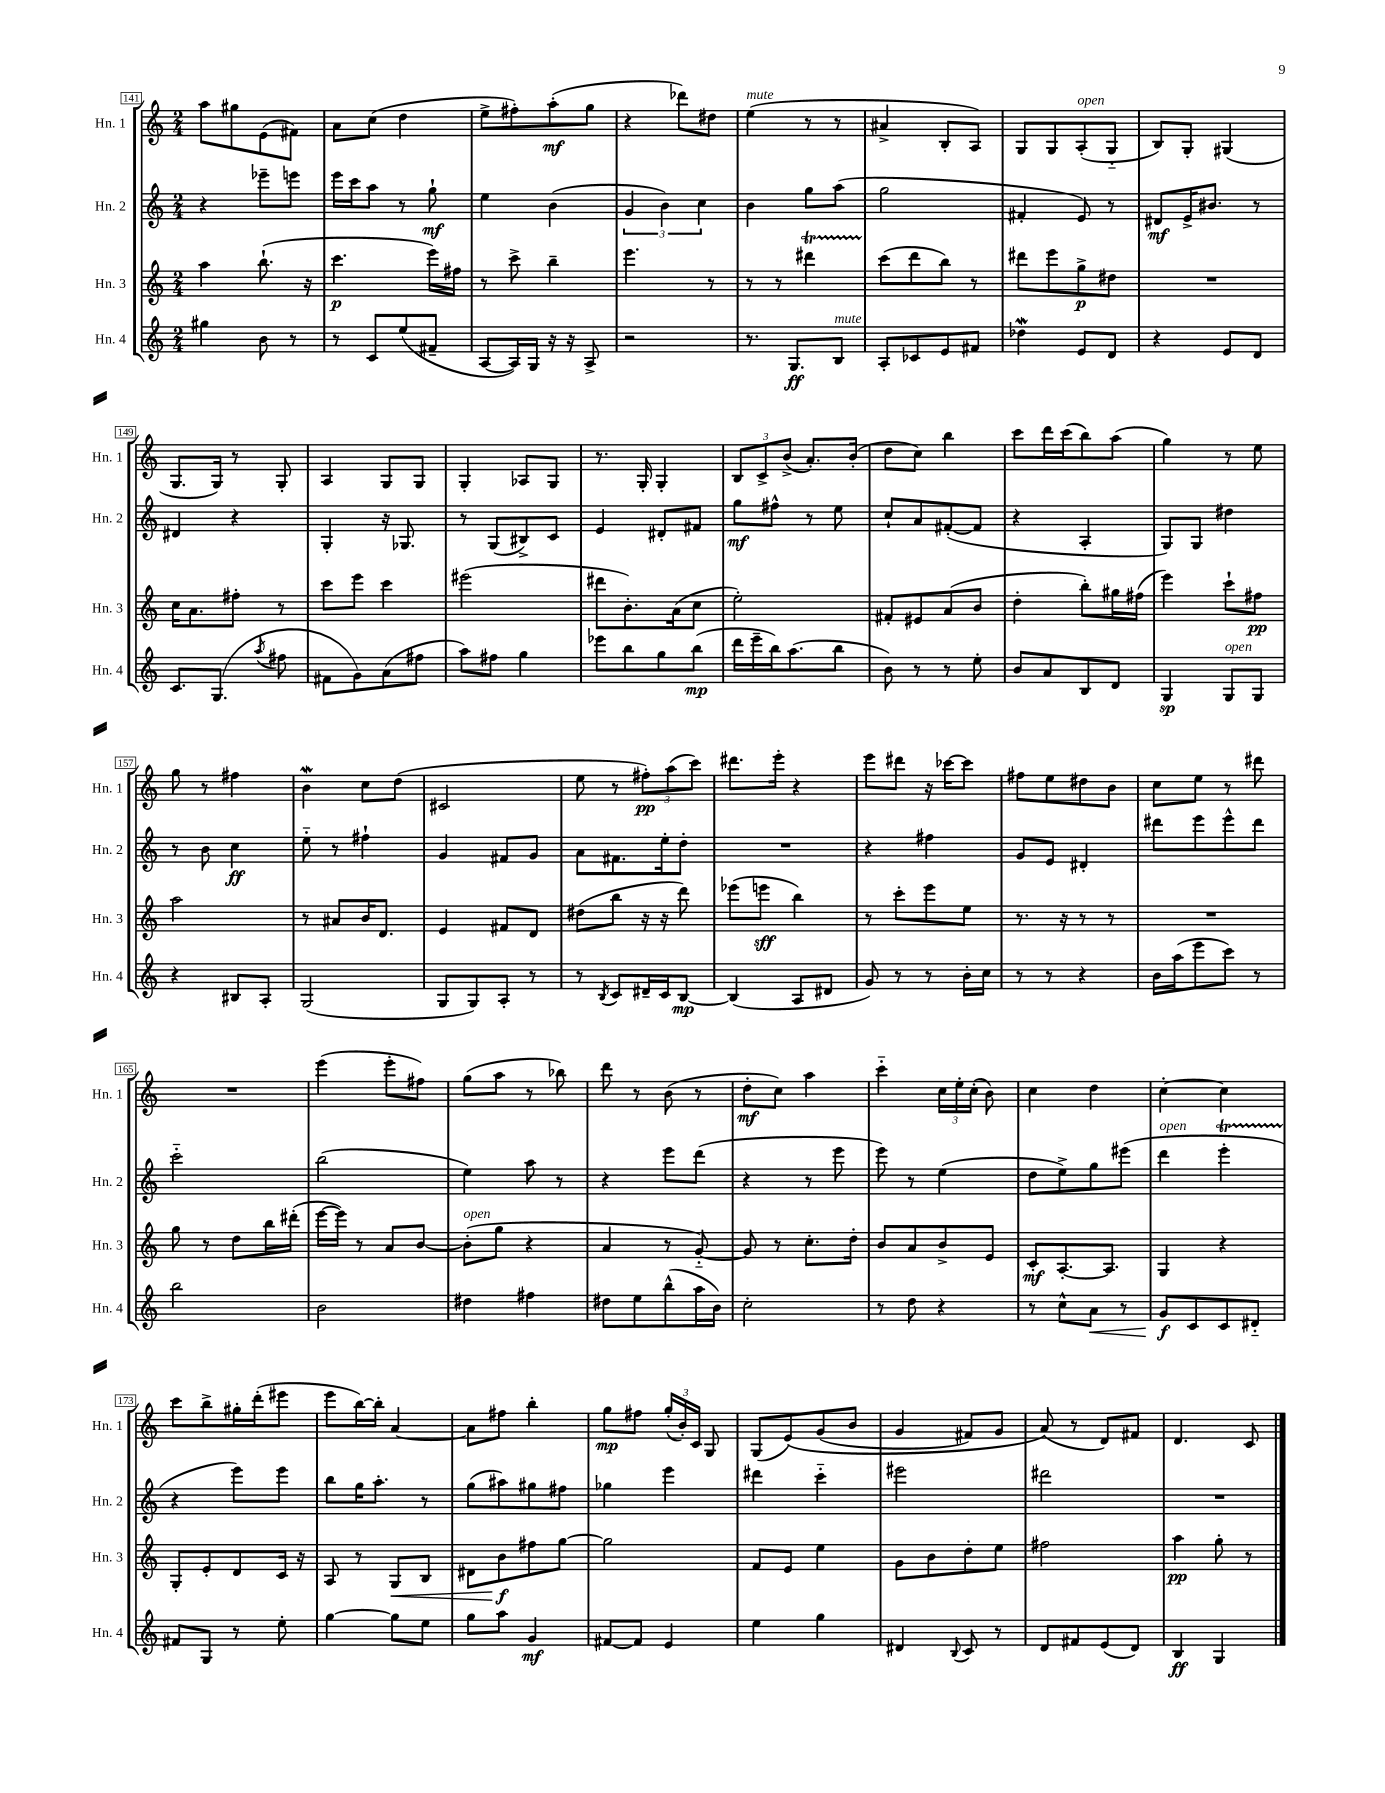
<<
\new StaffGroup <<
\new Staff = "s0" \with { instrumentName = "Hn. 1" shortInstrumentName = "Hn. 1" } {
    \clef treble \key c \major \numericTimeSignature \time 2/4
    \autoBeamOff a''8[ gis''8 e'8( fis'8]) |
    a'8[ c''8]( d''4 |
    e''8[-> fis''8-.) a''8-.\mf( g''8] |
    r4 des'''8[) dis''8] |
    e''4^\markup { \italic "mute" }( r8 r8 |
    ais'4-> b8[-. a8]) |
    g8[ g8 a8-.^\markup { \italic "open" }( g8]-_ |
    b8[) g8]-. gis4( |
    g8.[ g16]) r8 g8-. |
    a4 g8[ g8] |
    g4-. aes8[ g8] |
    r8. g16-. g4-. |
    \tuplet 3/2 { b8[ c'8-> b'8]->( } a'8.[-.) b'16]-.( |
    d''8[ c''8]) b''4 |
    c'''8[ d'''16 c'''16( b''8) a''8]( |
    g''4) r8 e''8 |
    g''8 r8 fis''4 |
    b'4\mordent c''8[ d''8]( |
    cis'2 |
    e''8 r8 \tuplet 3/2 { fis''8[-.\pp) a''8( c'''8]) } |
    dis'''8.[ e'''16]-. r4 |
    e'''8[ dis'''8] r16 ces'''16[~ ces'''8] |
    fis''8[ e''8 dis''8 b'8] |
    c''8[ e''8] r8 dis'''8 |
    R2 |
    e'''4( e'''8[-. fis''8]) |
    g''8[( a''8] r8 bes''8) |
    d'''8 r8 b'8( r8 |
    d''8[-.\mf c''8]) a''4 |
    c'''4-_ \tuplet 3/2 { c''16[ e''16-. c''16]-.( } b'8) |
    c''4 d''4 |
    c''4~-. c''4 |
    c'''8[ b''8-> gis''16-. d'''16-.( eis'''8] |
    e'''8[ b''16~) b''16]-. a'4~ |
    a'8[ fis''8] b''4-. |
    g''8[\mp fis''8] \tuplet 3/2 { g''16[-.( b'16-.) c'16] } g8 |
    g8[( e'8)\( g'8( b'8] |
    g'4 fis'8[) g'8] |
    a'8(\) r8 d'8[) fis'8] |
    d'4. c'8 \bar "|." |
}
\new Staff = "s1" \with { instrumentName = "Hn. 2" shortInstrumentName = "Hn. 2" } {
    \clef treble \key c \major \numericTimeSignature \time 2/4
    \autoBeamOff r4 ees'''8[-- e'''8] |
    e'''16[ c'''16 a''8] r8 g''8-!\mf |
    e''4 b'4( |
    \tuplet 3/2 { g'4 b'4) c''4 } |
    b'4 g''8[ a''8]( |
    g''2 |
    fis'4-. e'8) r8 |
    dis'8[\mf e'16-> bis'8.] r8 |
    dis'4 r4 |
    g4-. r16 ges8. |
    r8 g8[( bis8->) c'8] |
    e'4 dis'8[-. fis'8] |
    g''8[\mf fis''8]-^ r8 e''8 |
    c''8[-! a'8 fis'8~-.( fis'8] |
    r4 a4-. |
    g8[) g8] dis''4 |
    r8 b'8 c''4\ff |
    e''8-_ r8 fis''4-! |
    g'4 fis'8[ g'8] |
    a'8[ fis'8. e''16-. d''8]-. |
    R2 |
    r4 fis''4 |
    g'8[ e'8] dis'4-. |
    dis'''8[ e'''8 e'''8-^ dis'''8] |
    c'''2-_ |
    b''2( |
    e''4) a''8 r8 |
    r4 e'''8[ d'''8]( |
    r4 r8 e'''8 |
    e'''8) r8 e''4( |
    d''8[ e''8->) g''8 eis'''8]( |
    d'''4^\markup { \italic "open" } e'''4-.\startTrillSpan |
    r4\stopTrillSpan e'''8[) e'''8] |
    b''8[ g''16 a''8.]-. r8 |
    g''8[( ais''8) gis''8 fis''8] |
    ges''4 e'''4 |
    dis'''4 c'''4-_ |
    eis'''2 |
    dis'''2 |
    R2 \bar "|." |
}
\new Staff = "s2" \with { instrumentName = "Hn. 3" shortInstrumentName = "Hn. 3" } {
    \clef treble \key c \major \numericTimeSignature \time 2/4
    \autoBeamOff a''4 b''8.-!( r16 |
    c'''4.\p e'''16[) fis''16] |
    r8 c'''8-> b''4-- |
    e'''4. r8 |
    r8 r8 dis'''4\startTrillSpan |
    c'''8[\stopTrillSpan( d'''8 b''8]) r8 |
    dis'''8[ e'''8 g''8->\p dis''8] |
    R2 |
    c''16[ a'8. fis''8]-. r8 |
    c'''8[ e'''8] c'''4 |
    eis'''2( |
    dis'''8[ b'8.-.) a'16( c''8] |
    e''2-.) |
    fis'8[-. eis'8 a'8( b'8] |
    d''4-. b''8[-.) gis''16 fis''16]( |
    e'''4) c'''8[-! fis''8]\pp |
    a''2 |
    r8 ais'8[ b'16 d'8.] |
    e'4 fis'8[ d'8] |
    dis''8[( b''8] r16 r16 d'''8) |
    ees'''8[( e'''8]\sff b''4) |
    r8 c'''8[-. e'''8 e''8] |
    r8. r16 r8 r8 |
    R2 |
    g''8 r8 d''8[ b''16 dis'''16]-.( |
    e'''16[~ e'''16]) r8 a'8[ b'8]~ |
    b'8[-.^\markup { \italic "open" }( g''8] r4 |
    a'4 r8 g'8~-_) |
    g'8 r8 c''8.[-. d''16]-. |
    b'8[ a'8 b'8-> e'8] |
    c'8[-.\mf a8.~-. a8.] |
    g4 r4 |
    g8[-. e'8-. d'8 c'16] r16 |
    a8 r8 g8[\< b8] |
    dis'8[ b'8\f\! fis''8 g''8]~ |
    g''2 |
    f'8[ e'8] e''4 |
    g'8[ b'8 d''8-. e''8] |
    fis''2 |
    a''4\pp g''8-. r8 \bar "|." |
}
\new Staff = "s3" \with { instrumentName = "Hn. 4" shortInstrumentName = "Hn. 4" } {
    \clef treble \key c \major \numericTimeSignature \time 2/4
    \autoBeamOff gis''4 b'8 r8 |
    r8 c'8[ e''8( fis'8]-- |
    a8[~ a16) g16] r16 r16 a8-> |
    r2 |
    r8. g8.[\ff b8]^\markup { \italic "mute" } |
    a8[-. ces'8 e'8 fis'8] |
    des''4\mordent e'8[ d'8] |
    r4 e'8[ d'8] |
    c'8.[ g8.]( \acciaccatura { a''8 } fis''8 |
    fis'8[ g'8) a'8( fis''8] |
    a''8[) fis''8] g''4 |
    ees'''8[ b''8 g''8 b''8]\mp( |
    d'''16[ e'''16-- b''16) a''8.( b''8] |
    b'8) r8 r8 e''8-. |
    b'8[ a'8 b8 d'8] |
    g4\sp g8[^\markup { \italic "open" } g8] |
    r4 bis8[ a8]-. |
    g2( |
    g8[ g8) a8]-. r8 |
    r8 \acciaccatura { b8 } c'8[ dis'16-- c'16 b8]~\mp |
    b4( a8[ dis'8] |
    g'8) r8 r8 b'16[-. c''16] |
    r8 r8 r4 |
    b'16[ a''16( e'''8 c'''8]) r8 |
    b''2 |
    b'2 |
    dis''4 fis''4 |
    dis''8[ e''8 b''8-^( a''16 b'16]) |
    c''2-. |
    r8 d''8 r4 |
    r8 c''8[-^ a'8]\< r8 |
    g'8[\f\! c'8 c'8 dis'8]-_ |
    fis'8[ g8] r8 e''8-. |
    g''4~ g''8[ e''8] |
    g''8[ a''8] g'4\mf |
    fis'8[~ fis'8] e'4 |
    e''4 g''4 |
    dis'4 \appoggiatura { b8 } c'8 r8 |
    d'8[ fis'8 e'8( d'8]) |
    b4\ff g4 \bar "|." |
}
>>
>>
\layout { \context { \Score currentBarNumber = #141 \override BarNumber.stencil = #(make-stencil-boxer 0.1 0.3 ly:text-interface::print) } }
